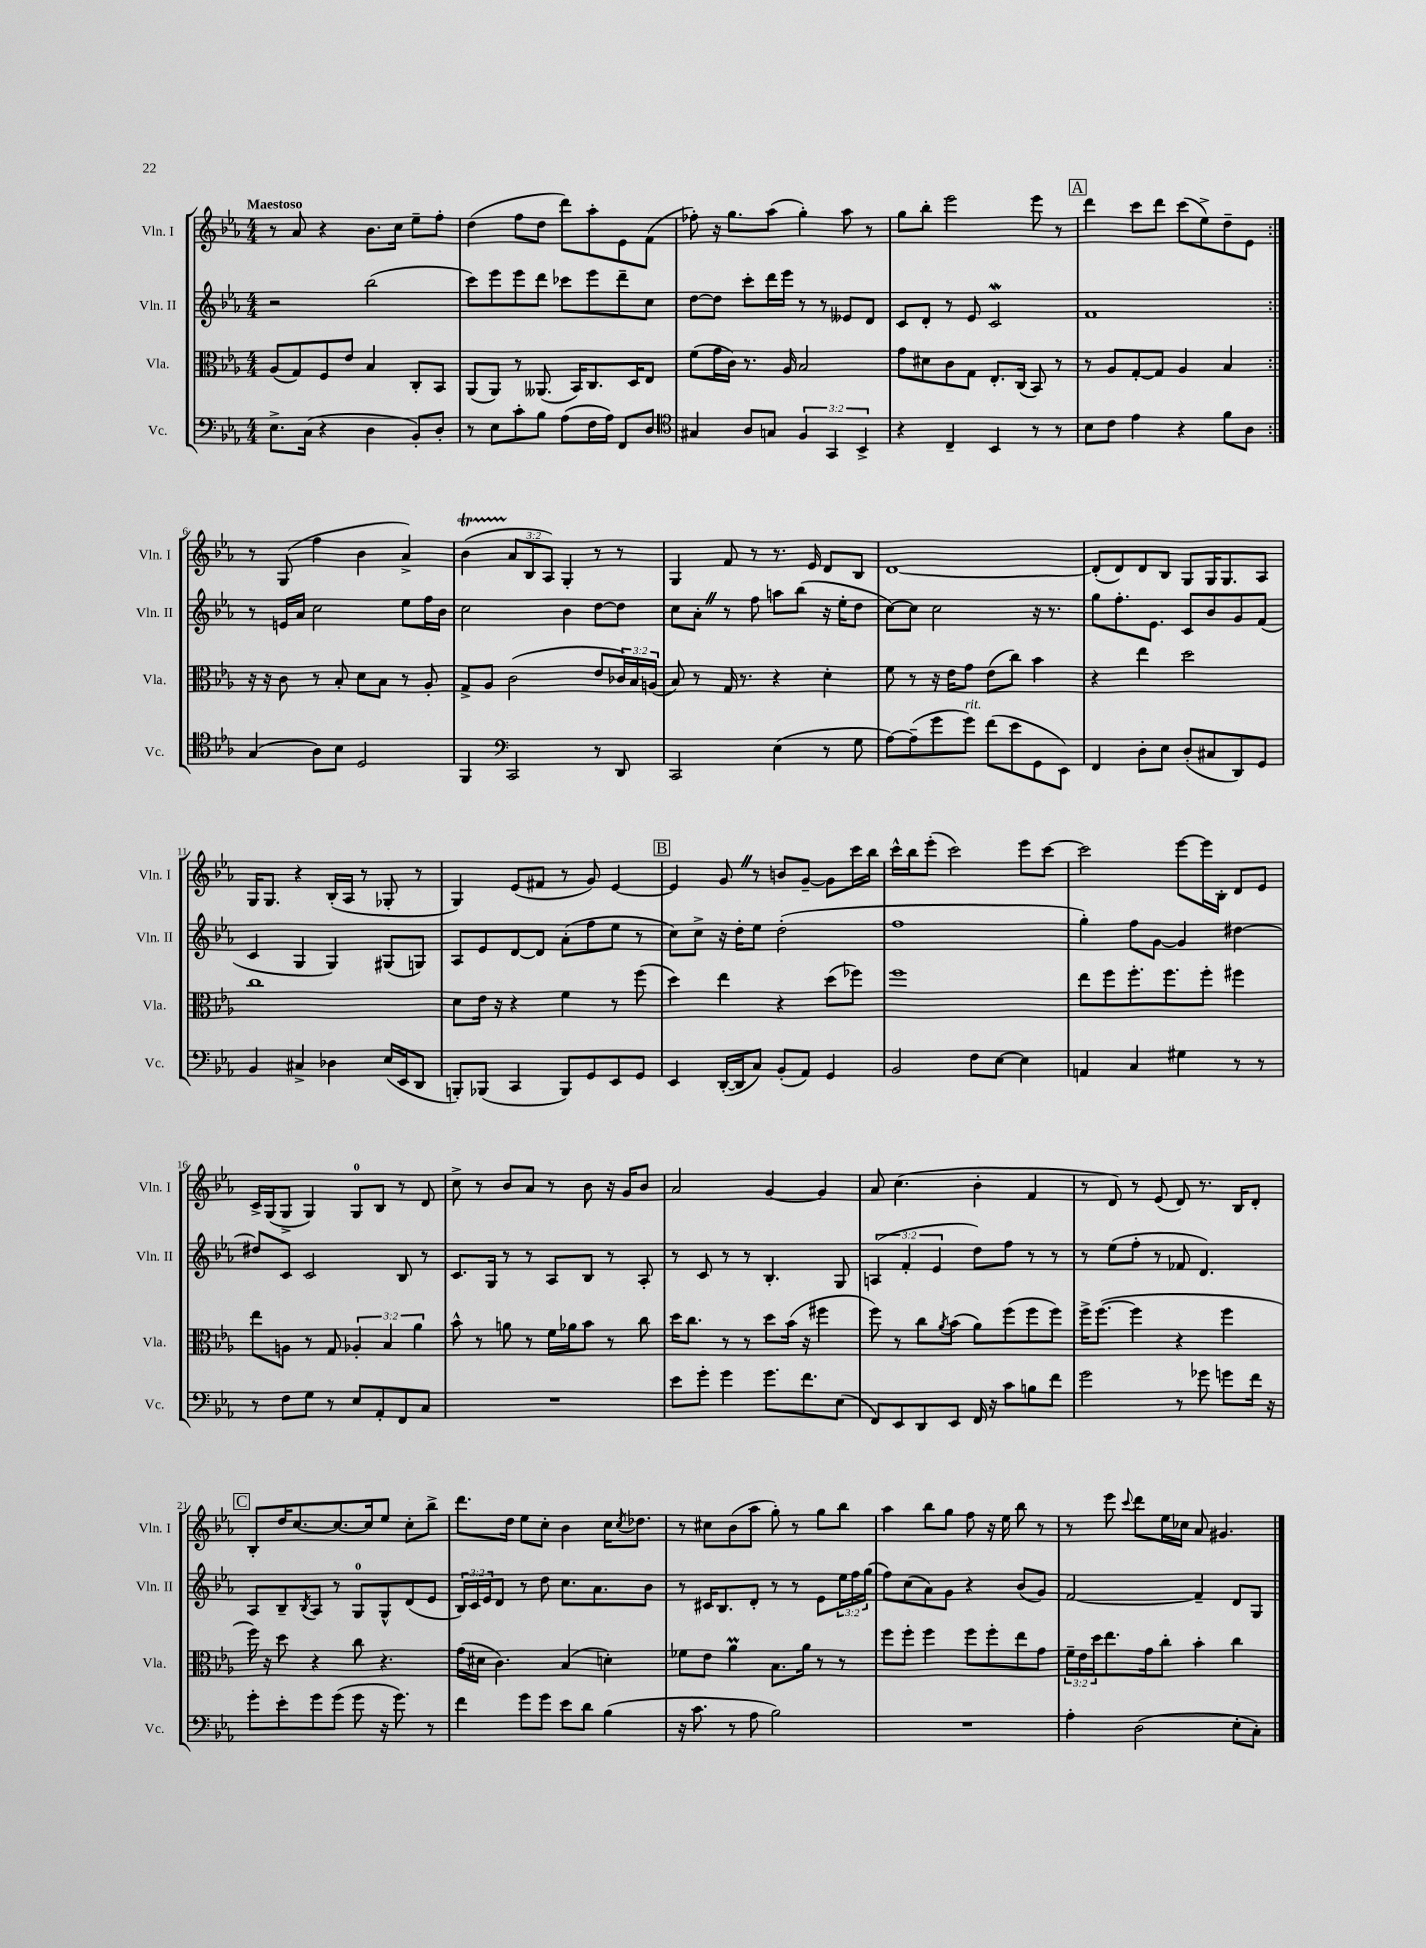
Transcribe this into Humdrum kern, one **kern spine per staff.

**kern	**kern	**kern	**kern
*staff4	*staff3	*staff2	*staff1
*clefF4	*clefC3	*clefG2	*clefG2
*k[b-e-a-]	*k[b-e-a-]	*k[b-e-a-]	*k[b-e-a-]
*M4/4	*M4/4	*M4/4	*M4/4
8.E-^	(8A-	2r	8r
.	8G)	.	8a-
(16C	.	.	.
4r	8F	.	4r
.	8e-	.	.
4D	4B-	(2bb-	8.b-
.	.	.	16cc
8BB-')	8C'	.	8ee-~
8D'	8BB-	.	8ff'
=	=	=	=
8r	(8AA-	8ccc)	(4dd
8E-	8AA-)	8eee-	.
8c'	8r	8eee-	8ff
8B-	(8.AA--	8ddd	8dd
(8A-	.	8ccc-	8ddd)
.	16BB-)	.	.
16F	8.C	8eee-	8aa-'
16A-)	.	.	.
8FF	.	8ddd~	8e-
.	16D	.	.
8D	8E-	8cc	(8f
=	=	=	=
*clefC4	*	*	*
4G#	(8f	[8dd	8ff-')
.	16g	8dd]	16r
.	16c)	.	8.gg
8A-	8.r	8ccc'	.
8G	.	16ddd	(8aa-
.	16A-	16eee-	.
6F	2B-	8r	4gg')
.	.	8r	.
6GG	.	.	.
.	.	8e--	8aa-
6BB-^	.	.	.
.	.	8d	8r
=	=	=	=
4r	8g	8c	8gg
.	8d#	8d'	8bb-'
4C~	8c	8r	2eee-
.	8G	8e-	.
4BB-	8.E-'	2c	.
.	(16C	.	.
8r	8BB-)	.	8eee-
8r	8r	.	8r
=	=	=	=
8B-	8r	1f	4ddd
8c	8A-	.	.
4e-	[8G'	.	8ccc
.	8G]	.	8ddd
4r	4A-	.	(8ccc
.	.	.	8ee-^)
8f	4B-	.	8dd~
8A-	.	.	8e-
=:|!	=:|!	=:|!	=:|!
(4G	16r	8r	8r
.	16r	.	.
.	8c	16e	(8G
.	.	16a-	.
8A-)	8r	2cc	4ff
8B-	8B-'	.	.
2D	8d	.	4b-
.	8B-	.	.
.	8r	8ee-	4a-^)
.	8A-'	16ff	.
.	.	16b-	.
=	=	=	=
4FF	8G^	2cc	(4b-
.	8A-	.	.
*clefF4	*	*	*
2CC	(2c	.	12a-
.	.	.	12B-
.	.	.	12A-)
.	.	4b-	4G'
8r	8e-	[8dd	8r
8DD	24c-)	8dd]	8r
.	24B-	.	.
.	(24A	.	.
=	=	=	=
2CC	8B-)	8cc	4G
.	8r	8a-'	.
.	16G	8r	8f
.	8.r	.	.
.	.	8ff	8r
(4E-	4r	8aa	8.r
.	.	(8bb-	.
.	.	.	16e-
8r	4d'	16r	8d
.	.	16ee-'	.
8G	.	8dd	8B-
=	=	=	=
[8A-)	8f	[8cc)	[1d
(8A-~]	8r	8cc]	.
8g	16r	2cc	.
.	16e-	.	.
8g)	8g	.	.
(8f	(8e-	.	.
8e-	8cc)	.	.
8GG	4b-	16r	.
.	.	8.r	.
8EE-)	.	.	.
=	=	=	=
4FF	4r	8gg	(8d']
.	.	8.ff'	8d)
8D'	4ee-	.	8d
.	.	8.e-	.
8E-	.	.	8B-
(8D'	2dd	8c	8G
8C#	.	8b-	16G
.	.	.	8.G
8DD)	.	8g	.
8GG	.	(8f	8A-
=	=	=	=
4BB-	1cc	4c	16G
.	.	.	8.G
4C#^	.	4G	4r
4D-	.	4G)	(16B-'
.	.	.	16A-
.	.	.	8r
(16E-	.	(8G#	8G-'
16EE-	.	.	.
8DD	.	8G)	8r
=	=	=	=
8BBB')	8d	8A-	4G)
(8BBB-	16e-	8e-	.
.	16r	.	.
4CC	4r	[8d	(8e-
.	.	8d]	8f#
8BBB-)	4f	(8a-'	8r
8GG	.	8ff	8g)
8EE-	8r	8ee-	[4e-
8GG	(8ff	8r	.
=	=	=	=
4EE-	4dd)	8cc)	4e-]
.	.	8cc^	.
([16DD'	4ee-	16r	8g
16DD]	.	16dd'	.
8C)	.	8ee-	8r
(8BB-'	4r	(2dd'	8b
8AA-)	.	.	[8g~
4GG	(8dd	.	8g]
.	8ff-)	.	16ccc
.	.	.	16bb-
=	=	=	=
2BB-	1ff	1ff	16ccc^^
.	.	.	16bb-
.	.	.	(8eee-'
.	.	.	2ccc)
8F	.	.	.
[8E-	.	.	.
4E-]	.	.	8eee-
.	.	.	[8ccc
=	=	=	=
4AA	8ee-	4gg')	2ccc]
.	8ff	.	.
4C	8.ff'	8ff	.
.	.	[8g	.
.	8.ff	.	.
4G#	.	4g]	[8eee-
.	8ff'	.	16eee-]
.	.	.	16B-'
8r	4ff#	[4dd#	8d
8r	.	.	8e-
=	=	=	=
8r	8ee-	8dd#]	16c^
.	.	.	(16G
8F	8A	8c	8G^
8G	8r	2c	4G)
8r	8G	.	.
8E-	6A-'	.	8G
8AA-'	.	.	8B-
.	6B-	.	.
8FF	.	8B-	8r
.	6a-	.	.
8C	.	8r	8d
=	=	=	=
1r	8b-^^	8.c	8cc^
.	8r	.	8r
.	.	16G	.
.	8a	8r	8b-
.	8r	8r	8a-
.	16f	8A-	8r
.	16a-	.	.
.	8b-	8B-	8b-
.	8r	8r	16r
.	.	.	16g
.	8cc	8A-'	8b-
=	=	=	=
8e-	16dd	8r	2a-
.	8.cc	.	.
8g'	.	8c	.
4g	8r	8r	.
.	8r	8r	.
8.g	8dd	4.B-'	[4g
.	(16b-	.	.
8.f	16r	.	.
.	4ff#	.	4g]
(8E-	.	8G	.
=	=	=	=
8FF)	8ff)	(6A	8a-
8EE-	8r	.	(4.cc
.	.	6f'	.
8DD	8cc	.	.
.	.	6e-	.
.	8qa-	.	.
8EE-	(8b-	.	.
16FF	8a-)	8dd)	4b-'
16r	.	.	.
8c	(8ff	8ff	.
8B	8ff	8r	4f
8f	8ff)	8r	.
=	=	=	=
2g	16ff^	8r	8r
.	([8.ff	.	.
.	.	(8ee-	8d)
.	4ff]	8ff'	8r
.	.	8r	(8e-
8r	4r	8f-	8d)
8g-	.	4.d)	8.r
8g	4ff	.	.
.	.	.	16B-
16f	.	.	8d'
16r	.	.	.
=	=	=	=
8g'	16ff)	8A-	8B-'
.	16r	.	.
8e-'	8dd	8B-~	16dd
.	.	.	[8.cc
.	.	8qB-	.
8g	4r	8A-	.
(8g	.	8r	8.cc_
8g	8cc	8G	.
.	.	.	16cc]
16r	4.r	8G^^	8ee-
8.g)	.	.	.
.	.	(8d	8cc'
8r	.	8e-	8bb-^
=	=	=	=
4f	(16g	24B-)	8.ddd
.	.	24c	.
.	16d#	.	.
.	.	24e-	.
.	4.c)	8d	.
.	.	.	16dd
8g	.	8r	8ee-
8g	.	8dd	8cc'
8e-	(4B-	8.cc	4b-
8d	.	.	.
.	.	8.a-	.
(4B-	4d')	.	16cc
.	.	.	8qcc
.	.	.	8.dd-
.	.	8b-	.
=	=	=	=
16r	8f-	8r	8r
8.c	.	.	.
.	8e-	16c#	8cc#
.	.	8.B-	.
8r	4a-	.	(8b-
8A-	.	8d'	8aa-
2B-)	8.B-	8r	8gg')
.	.	8r	8r
.	16a-	.	.
.	8r	8e-	8gg
.	8r	24ee-	8bb-
.	.	24ff	.
.	.	(24gg	.
=	=	=	=
1r	8ff	8ff)	4aa-
.	8ff'	(8cc	.
.	4ff	8a-)	8bb-
.	.	8g	8gg
.	8ff	4r	8ff
.	8ff'	.	16r
.	.	.	16ee-
.	8ee-	(8b-	8bb-
.	8g	8g)	8r
=	=	=	=
4A-'	24f~	[2f	8r
.	24e-	.	.
.	24dd	.	.
.	8.ee-	.	8eee-
.	.	.	8qqccc
(2D	.	.	8ddd
.	16g	.	.
.	8cc'	.	16ee-
.	.	.	16cc-
.	4b-'	4f~]	8a-
.	.	.	4.g#
8E-'	4cc	8d	.
8C')	.	8G	.
==	==	==	==
*-	*-	*-	*-
